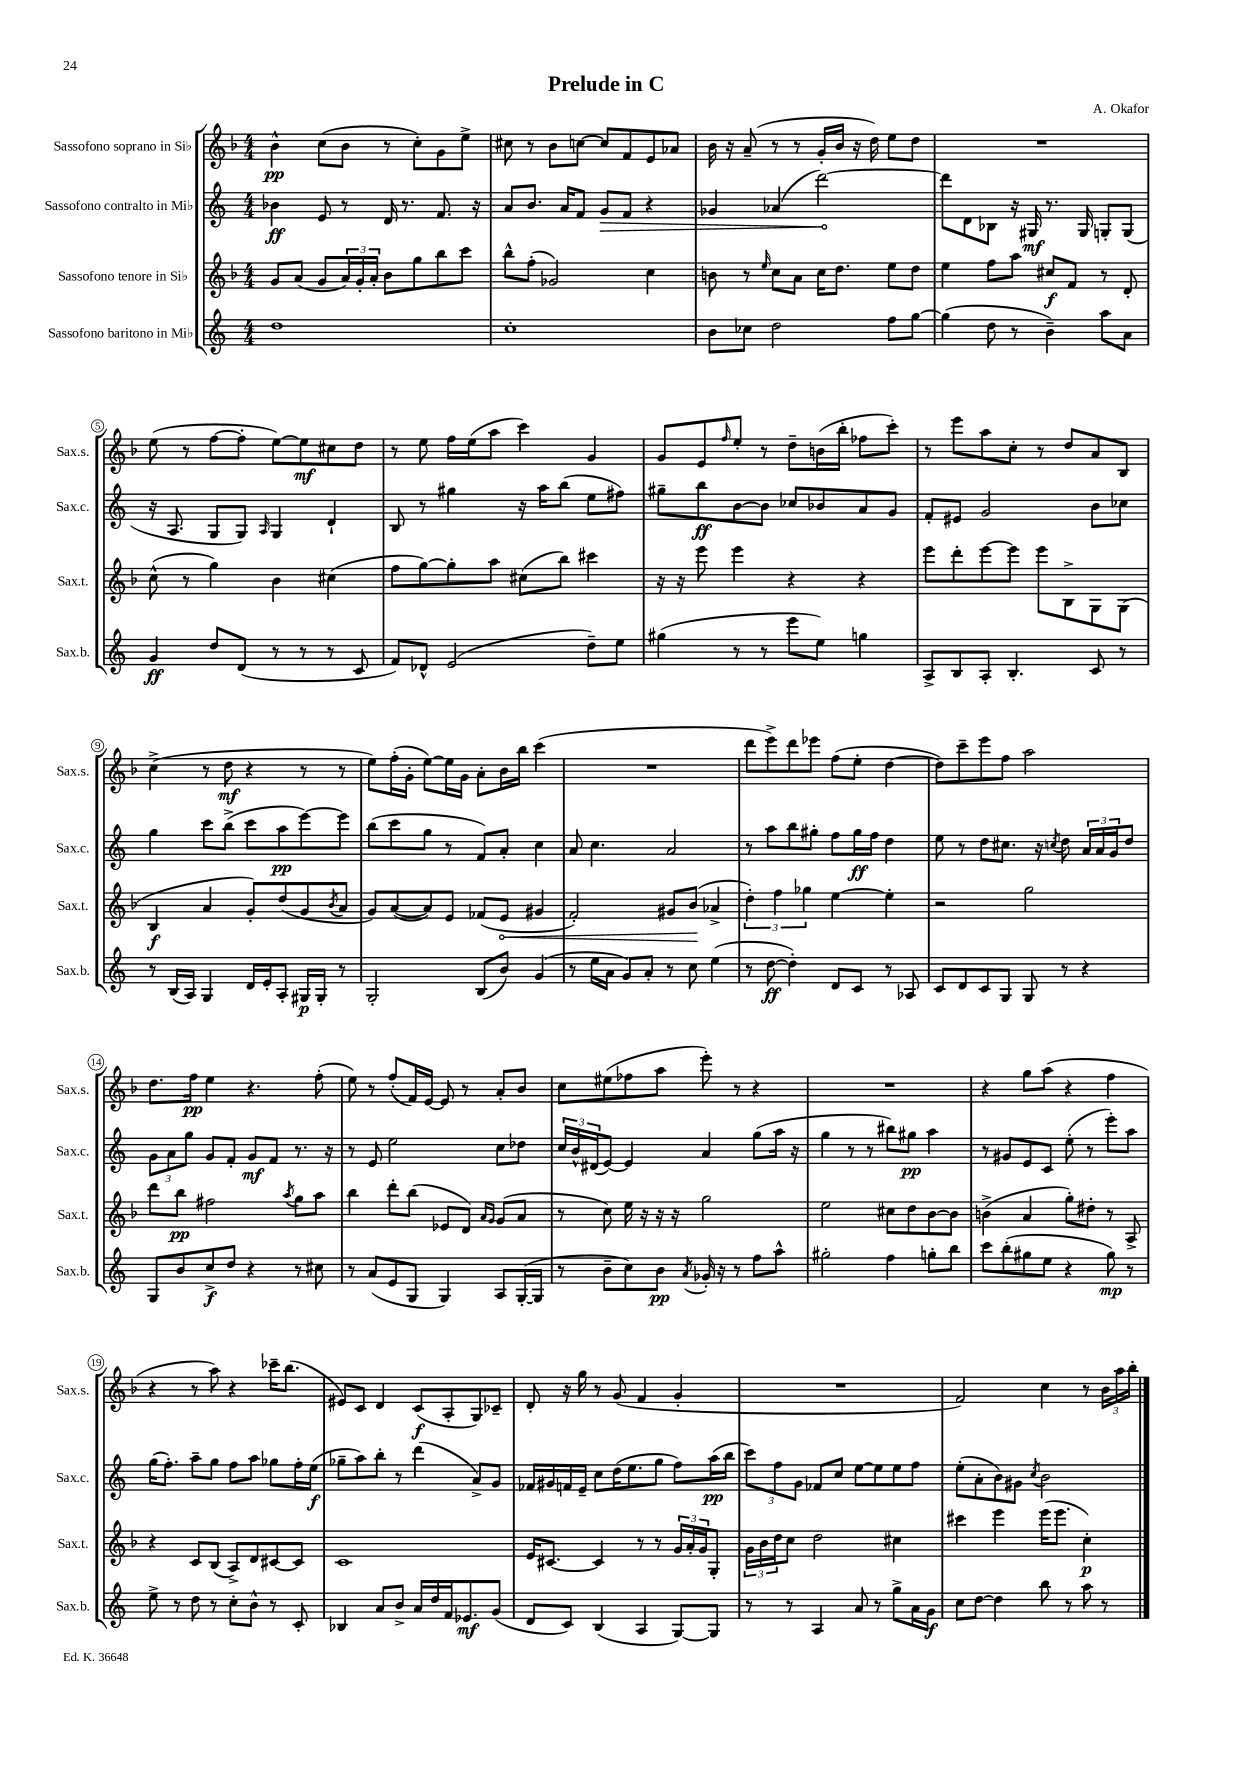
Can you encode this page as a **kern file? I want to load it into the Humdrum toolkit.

**kern	**kern	**kern	**kern
*staff4	*staff3	*staff2	*staff1
*clefG2	*clefG2	*clefG2	*clefG2
*k[]	*k[b-]	*k[]	*k[b-]
*M4/4	*M4/4	*M4/4	*M4/4
1dd	8g	4b-	4b-^^
.	(8a	.	.
.	8g	8e	(8cc
.	24a)	8r	8b-
.	24g'	.	.
.	24a'	.	.
.	8b-	16d	8r
.	.	8.r	.
.	8gg	.	8cc')
.	8bb-	8.f	8g
.	8ccc	.	8ee^
.	.	16r	.
=	=	=	=
1cc'	8bb-^^	8a	8cc#
.	(8ff'	8.b	8r
.	2g-)	.	8b-
.	.	16a	.
.	.	8f	[8cc
.	.	8g	8cc]
.	.	8f	8f
.	4cc	4r	8e
.	.	.	8a-
=	=	=	=
8b	8b	4g-	16b-
.	.	.	16r
8cc-	8r	.	(8a~
.	16qqee	.	.
2dd	8cc	(4a-	8r
.	8a	.	8r
.	16cc	[2ddd)	16g'
.	8.dd	.	16b-
.	.	.	16r
.	.	.	16dd)
8ff	8ee	.	8ee
[8gg	8dd	.	8dd
=	=	=	=
(4gg]	4ee	8ddd]	1r
.	.	8d	.
8dd	8ff	8B-	.
8r	8aa	16r	.
.	.	16G#	.
4b~)	8cc#	8.r	.
.	8f	.	.
.	.	16G#	.
8aa	8r	8G'	.
8a	8d'	(8G	.
=	=	=	=
4g	(8cc^^	16r	(8ee
.	.	8.A	.
.	8r	.	8r
8dd	4gg)	8G	[8ff
(8d	.	8G)	8ff']
.	.	16qqA	.
8r	4b-	4G	[8ee)
8r	.	.	8ee]
8r	(4cc#	4d`	8cc#
8c	.	.	8dd
=	=	=	=
8f)	8ff	8B	8r
8d-^^	[8gg)	8r	8ee
(2e	8gg']	4gg#	16ff
.	.	.	(16ee
.	8aa	.	8aa
.	(8cc#	16r	4ccc)
.	.	16aa	.
.	8bb-)	(8bb	.
8dd~)	4ccc#	8ee	4g
8ee	.	8ff#)	.
=	=	=	=
(4gg#	16r	8gg#~	8g
.	16r	.	.
.	8eee	8bb	8e
.	.	.	16qqff
8r	4eee	[8b	8ee'
8r	.	8b]	8r
8eee	4r	8cc-	8dd~
8ee)	.	8b-	(16b
.	.	.	16bb-'
4gg	4r	8a	8ff-
.	.	8g	8ccc')
=	=	=	=
8A^	8eee	8f'	8r
8B	8ddd'	8e#	8eee
8A'	[8eee	2g	8aa
4.B'	8eee]	.	8cc'
.	8eee	.	8r
.	8B-^	.	8dd
8c	8G	8b	8a
8r	(8G	8cc-	8B-
=	=	=	=
8r	4B-	4gg	(4cc^
(16B	.	.	.
16A)	.	.	.
4G	4a	8ccc	8r
.	.	(8bb^	8dd
16d	8g')	8ccc	4r
16e'	.	.	.
8A'	(8dd	8aa	.
16G#	8g	[8eee)	8r
16G#'	.	.	.
.	8qb-	.	.
8r	8a	8eee]	8r
=	=	=	=
2G'	8g)	(8bb	8ee)
.	([8a	8ccc	(16ff'
.	.	.	16g'
.	8a])	8gg	[8ee)
.	8e	8r	16ee]
.	.	.	16g
(8B	(8f-	8f)	8a'
8b)	8e	8a'	16b-
.	.	.	16bb-
(4g	4g#	4cc	(4ccc
=	=	=	=
8r	2f')	8a	1r
16ee	.	4.cc	.
16a	.	.	.
8g)	.	.	.
8a'	.	.	.
8r	8g#	2a	.
8cc	(8b-	.	.
(4ee	4a-^	.	.
=	=	=	=
8r	6dd')	8r	8ddd
[8dd	.	8aa	8eee^)
.	6ff	.	.
4dd'])	.	8bb	8ddd
.	6gg-	.	.
.	.	8gg#'	8eee-
8d	[4ee	8ff	(8ff
8c	.	16gg#	8ee'
.	.	16ff	.
8r	4ee']	4dd	[4dd
8A-	.	.	.
=	=	=	=
8c	2r	8ee	8dd])
8d	.	8r	8ccc~
8c	.	8dd	8eee
8G	.	8.cc#	8ff
8G	2gg	.	2aa
.	.	16r	.
.	.	8qcc	.
8r	.	8dd	.
4r	.	24a	.
.	.	24a	.
.	.	24g	.
.	.	8dd	.
=	=	=	=
8G	8ddd	12g	8.dd
.	.	12a	.
8b	8bb-	.	.
.	.	12gg	.
.	.	.	16ff
8cc^	2ff#	8g	4ee
8dd	.	8f'	.
4r	.	8g	4.r
.	.	8f	.
.	8qaa	.	.
8r	8gg	8.r	.
8cc#	8aa	.	(8ff'
.	.	16r	.
=	=	=	=
8r	4bb-	8r	8ee)
(8a	.	8e	8r
8e	8ddd'	2ee	(8ff'
8G	(8bb-	.	16f)
.	.	.	[16e
4G)	8e-	.	8e]
.	8d)	.	8r
.	16qqa	.	.
.	16qqg	.	.
8A	(8g	8cc	8a'
([16G'	8a	8dd-	8b-
16G]	.	.	.
=	=	=	=
8r	8r	24cc	8cc
.	.	24b^^	.
.	.	(24d#	.
8b~	8cc)	[8e)	(8ee#
8cc)	16ee	4e]	8ff-
.	16r	.	.
8b	16r	.	8aa
.	16r	.	.
8qa	.	.	.
16g-'	2gg	4a	8eee')
16r	.	.	.
8r	.	.	8r
8ff	.	(8gg	4r
8aa^^	.	16aa	.
.	.	16r	.
=	=	=	=
2gg#'	2ee	4gg	1r
.	.	8r	.
.	.	8r	.
4ff	8cc#	8bb#)	.
.	8dd	8gg#	.
8gg'	[8b-	4aa	.
8bb	8b-]	.	.
=	=	=	=
8ccc	(4b^	8r	4r
(8bb'	.	8g#	.
8gg#	4a	8e	8gg
8ee	.	8c	(8aa
4r	8gg')	(8ee'	4r
.	8dd#'	8r	.
8gg#)	8r	8eee')	4ff
8r	8A^	8aa	.
=	=	=	=
8ee^	4r	(16gg	4r
.	.	8.ff')	.
8r	.	.	.
8dd	8c	8aa~	8r
8r	(8B-	8gg	8aa)
8cc'	8A^)	8ff	4r
8b^^	8d	8aa	.
8r	[8c#	8gg-	16ccc-~
.	.	.	(8.bb-
8c'	8c#]	16ff'	.
.	.	(16ee	.
=	=	=	=
4B-	1c	8gg-~	8e#)
.	.	8aa)	8c
8a	.	8bb'	4d
8b^	.	8r	.
16a	.	(4ddd	(8c
16dd	.	.	.
16f	.	.	8A'
8.e-	.	.	.
.	.	8a^)	8G)
(8g	.	8g	8c-~
=	=	=	=
8d	16e	16f-	8d'
.	[8.c#	16g#	.
8c)	.	16f	16r
.	.	16e~	16gg
(4B	4c#]	8cc	8r
.	.	(16dd	(8g
.	.	8.ee	.
4A	8r	.	4f
.	8r	8gg	.
[8G)	24g	8ff)	4g'
.	24a'	.	.
.	24g	.	.
8G]	8G'	(16aa	.
.	.	16bb	.
=	=	=	=
8r	24g	12ccc)	1r
.	24b-	.	.
.	24dd	12ff	.
8r	8cc	.	.
.	.	12g	.
4A	2dd	8f-	.
.	.	8cc	.
8a	.	[8ee	.
8r	.	8ee]	.
8gg^	4cc#	8ee	.
16a	.	8ff	.
16g	.	.	.
=	=	=	=
8cc	4ccc#	(8ee'	2f)
[8dd	.	8a'	.
4dd]	4eee	8b)	.
.	.	8g#	.
.	.	8qcc	.
8bb	(16eee	2b	4cc
.	8.eee	.	.
8r	.	.	.
8aa	4cc')	.	8r
8r	.	.	24b-
.	.	.	24aa
.	.	.	24bb-'
==	==	==	==
*-	*-	*-	*-
